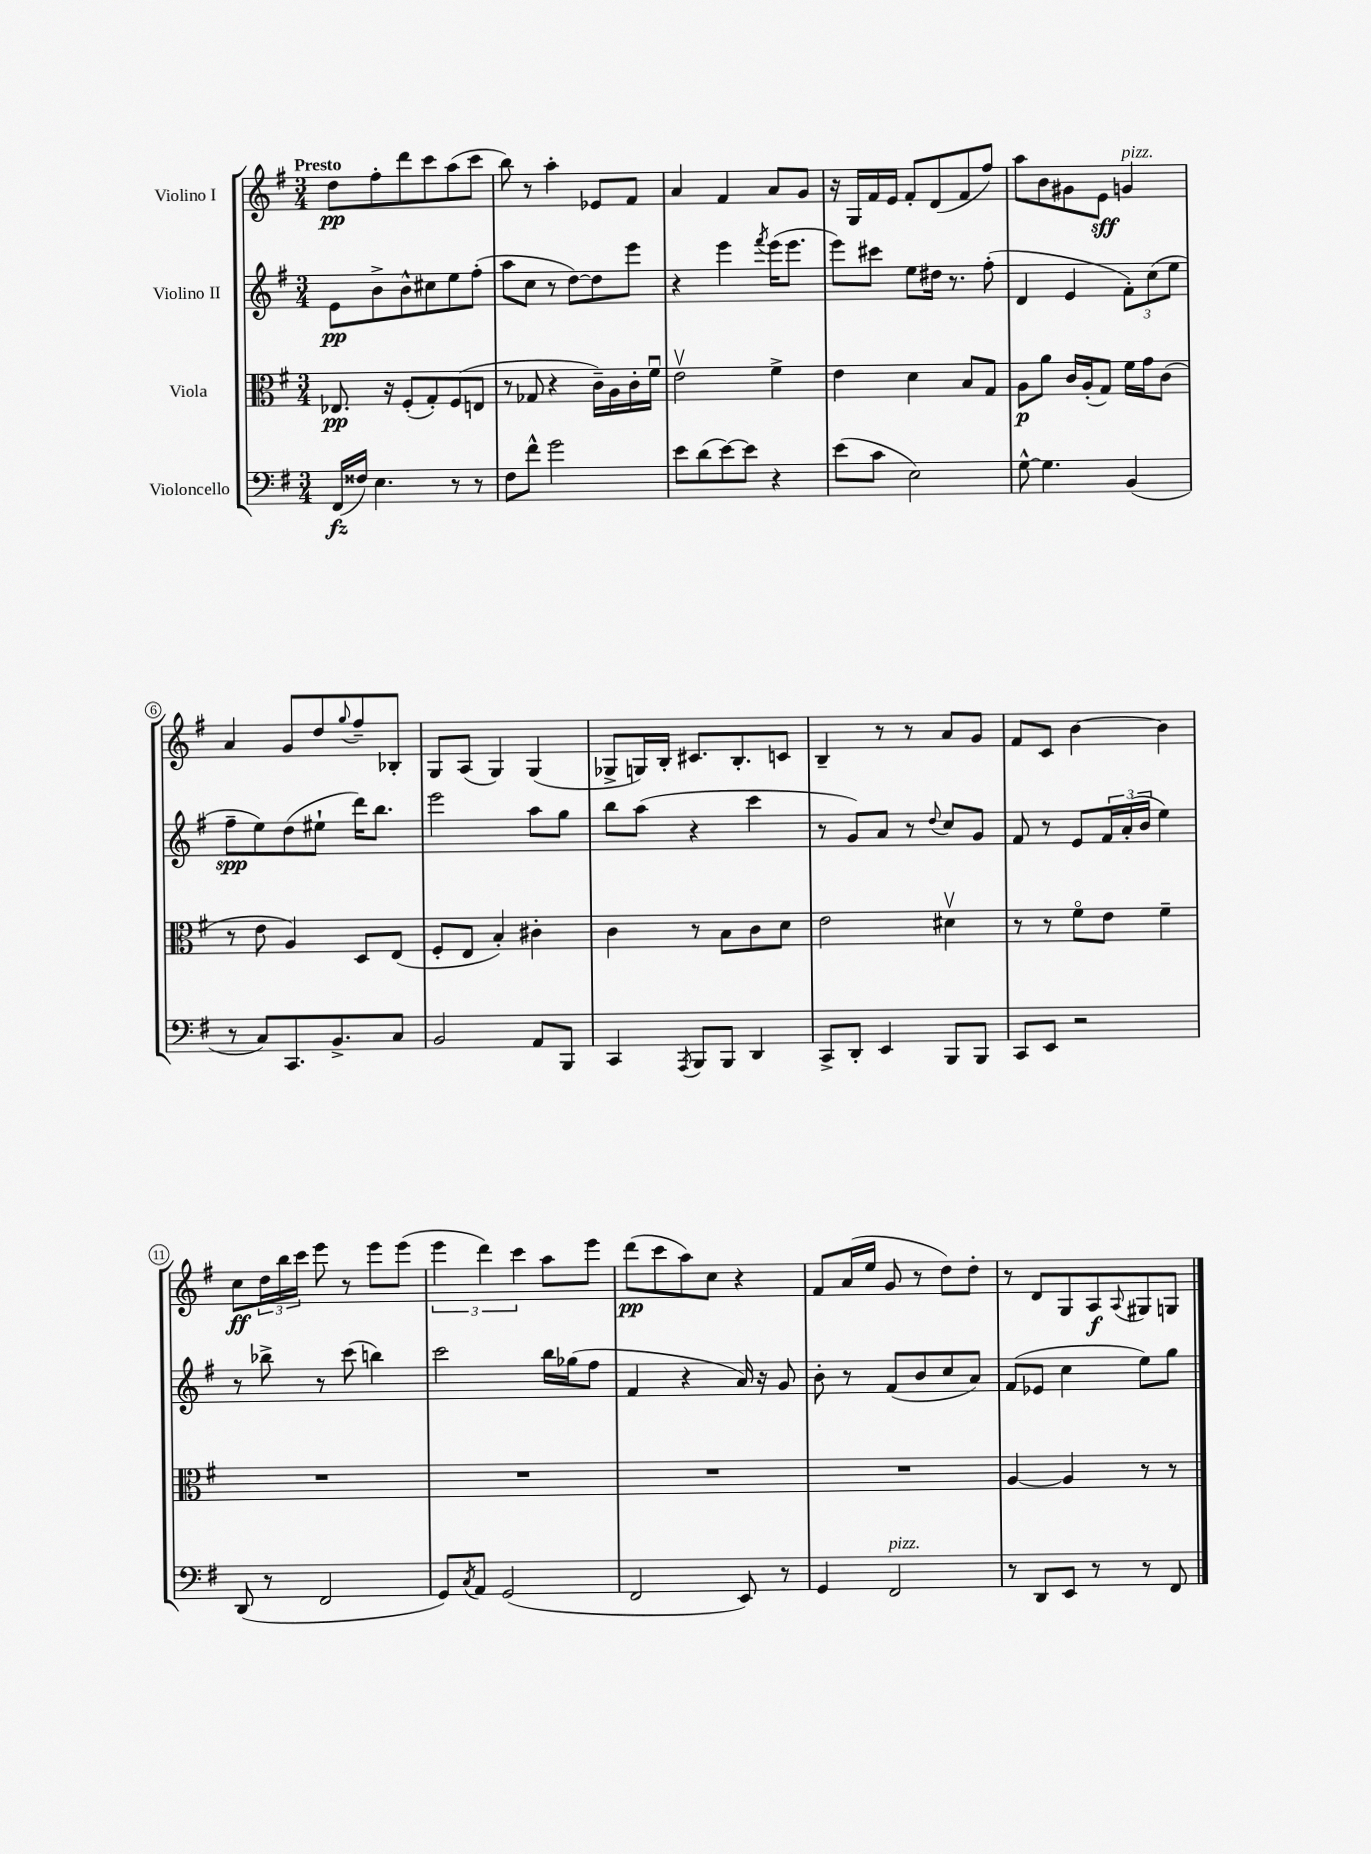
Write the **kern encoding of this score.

**kern	**dynam	**kern	**dynam	**kern	**dynam	**kern	**dynam
*part4	*part4	*part3	*part3	*part2	*part2	*part1	*part1
*staff4	*staff4	*staff3	*staff3	*staff2	*staff2	*staff1	*staff1
*I"Violoncello	*	*I"Viola	*	*I"Violino II	*	*I"Violino I	*
*clefF4	*	*clefC3	*	*clefG2	*	*clefG2	*
*k[f#]	*	*k[f#]	*	*k[f#]	*	*k[f#]	*
*M3/4	*	*M3/4	*	*M3/4	*	*M3/4	*
=1	=1	=1	=1	=1	=1	=1	=1
!	!	!	!	!	!	!LO:TX:a:B:t=Presto	!
(16FF#/LL	fz	8.E-X/	pp	8e\L	pp	8dd\L	pp
16F##X/JJ)	.	.	.	.	.	.	.
4.E\	.	.	.	8b^\	.	8ff#'\	.
.	.	16r	.	.	.	.	.
.	.	(8F#'/L	.	8b^^\	.	8ddd\	.
.	.	8G'/)	.	8cc#X\	.	8ccc\	.
8r	.	(8F#/	.	8ee\	.	(8aa\	.
8r	.	8En/J	.	(8ff#'\J	.	8ccc\J	.
=2	=2	=2	=2	=2	=2	=2	=2
8F#\L	.	8r	.	8aa\L	.	8bb\)	.
8f#^^\J	.	8G-X/	.	8cc\J	.	8r	.
2g\	.	4r	.	8r	.	4aa'\	.
.	.	.	.	[8dd\L)	.	.	.
.	.	16c~\LL)	.	8dd\]	.	8e-X/L	.
.	.	16A\	.	.	.	.	.
.	.	16c'\	.	8eee\J	.	8f#/J	.
.	.	16f#u\JJ	.	.	.	.	.
=3	=3	=3	=3	=3	=3	=3	=3
8e\L	.	2ev\	.	4r	.	4a/	.
(8d\	.	.	.	.	.	.	.
[8e\)	.	.	.	4eee\	.	4f#/	.
8e\J]	.	.	.	.	.	.	.
.	.	.	.	8qfff#/	.	.	.
4r	.	4f#^\	.	(16eee\KL	.	8a/L	.
.	.	.	.	8.eee\J	.	.	.
.	.	.	.	.	.	8g/J	.
=4	=4	=4	=4	=4	=4	=4	=4
(8e\L	.	4e\	.	8eee\L)	.	16r	.
.	.	.	.	.	.	16G/LL	.
8c\J	.	.	.	8ccc#X\J	.	16f#/	.
.	.	.	.	.	.	16e/JJ	.
2E\)	.	4d\	.	8ee\L	.	8f#'/L	.
.	.	.	.	16dd#X\Jk	.	(8d/	.
.	.	.	.	8.r	.	.	.
.	.	8B/L	.	.	.	8f#/	.
.	.	8G/J	.	(8ff#'\	.	8ff#/J)	.
=5	=5	=5	=5	=5	=5	=5	=5
[8G^^\	.	8A\L	p	4d/	.	8aa\L	.
4.G\]	.	8a\J	.	.	.	8b\	.
.	.	16c/LL	.	4e/	.	8g#X\	.
.	.	(16A'/J	.	.	.	.	.
.	.	8G/J)	.	.	.	8e\J	sff
!	!	!	!	!	!	!LO:TX:a:i:t=pizz.	!
(4BB/	.	16f#\LL	.	12f#'\L)	.	4gn/	.
.	.	16g\J	.	.	.	.	.
.	.	.	.	(12cc\	.	.	.
.	.	(8c\J	.	.	.	.	.
.	.	.	.	12ee\J	.	.	.
!!LO:LB:g=z
=6	=6	=6	=6	=6	=6	=6	=6
8r	.	8r	.	8ff#~\L	spp	4a/	.
8C/L)	.	8e\	.	8ee\)	.	.	.
8.CC/	.	4A/)	.	(8dd\	.	8g/L	.
.	.	.	.	8ee#X`\J	.	8dd/	.
8.BB^/	.	.	.	.	.	.	.
.	.	.	.	.	.	8qqgg/	.
.	.	8D/L	.	16ddd\KL)	.	8ff#~/	.
.	.	.	.	8.bb\J	.	.	.
8C/J	.	(8E/J	.	.	.	8B-X'/J	.
=7	=7	=7	=7	=7	=7	=7	=7
2BB/	.	8F#'/L	.	2eee\	.	8G/L	.
.	.	8E/J	.	.	.	(8A/J	.
.	.	4B'/)	.	.	.	4G/)	.
8AA/L	.	4c#X'\	.	8aa\L	.	(4G/	.
8BBB/J	.	.	.	8gg\J	.	.	.
=8	=8	=8	=8	=8	=8	=8	=8
4CC/	.	4c\	.	8bb\L	.	8G-X^/L	.
.	.	.	.	(8aa\J	.	16Gn/L)	.
.	.	.	.	.	.	16B'/JJ	.
8qAAA/	.	.	.	.	.	.	.
8BBB/L	.	8r	.	4r	.	8.c#X/L	.
8BBB/J	.	8B\L	.	.	.	.	.
.	.	.	.	.	.	8.B'/	.
4DD/	.	8c\	.	4ccc\	.	.	.
.	.	8d\J	.	.	.	8cn/J	.
=9	=9	=9	=9	=9	=9	=9	=9
8CC^/L	.	2e\	.	8r	.	4B~/	.
8DD'/J	.	.	.	8g/L)	.	.	.
4EE/	.	.	.	8a/J	.	8r	.
.	.	.	.	8r	.	8r	.
.	.	.	.	8qqdd/	.	.	.
8BBB/L	.	4d#Xv\	.	8cc/L	.	8a/L	.
8BBB/J	.	.	.	8g/J	.	8g/J	.
=10	=10	=10	=10	=10	=10	=10	=10
8CC/L	.	8r	.	8f#/	.	8f#/L	.
8EE/J	.	8r	.	8r	.	8c/J	.
2r	.	8f#\L	.	8e/L	.	[4b\	.
.	.	8e\J	.	24f#/L	.	.	.
.	.	.	.	(24a'/	.	.	.
.	.	.	.	24b/JJ	.	.	.
.	.	4f#~\	.	4ee\)	.	4b\]	.
!!LO:LB:g=z
=11	=11	=11	=11	=11	=11	=11	=11
(8DD/	.	2.r	.	8r	.	8cc\L	ff
8r	.	.	.	8bb-X^\	.	24dd\L	.
.	.	.	.	.	.	24bb\	.
.	.	.	.	.	.	24ccc\JJ	.
2FF#/	.	.	.	8r	.	8eee\	.
.	.	.	.	(8ccc\	.	8r	.
.	.	.	.	4bbn\)	.	8eee\L	.
.	.	.	.	.	.	(8eee\J	.
=12	=12	=12	=12	=12	=12	=12	=12
8GG/L)	.	2.r	.	2ccc\	.	6eee\	.
8qC/	.	.	.	.	.	.	.
8AA/J	.	.	.	.	.	.	.
.	.	.	.	.	.	6ddd\)	.
(2GG/	.	.	.	.	.	.	.
.	.	.	.	.	.	6ccc\	.
.	.	.	.	16bb\LL	.	8aa\L	.
.	.	.	.	(16gg-X\J	.	.	.
.	.	.	.	8ff#\J	.	8eee\J	.
=13	=13	=13	=13	=13	=13	=13	=13
2FF#/	.	2.r	.	4f#/	.	(8ddd\L	pp
.	.	.	.	.	.	8ccc\	.
.	.	.	.	4r	.	8aa\)	.
.	.	.	.	.	.	8cc\J	.
8EE/)	.	.	.	16a/)	.	4r	.
.	.	.	.	16r	.	.	.
8r	.	.	.	8g/	.	.	.
=14	=14	=14	=14	=14	=14	=14	=14
4GG/	.	2.r	.	8b'\	.	8f#/L	.
.	.	.	.	8r	.	(16a/L	.
.	.	.	.	.	.	16ee/JJ	.
!LO:TX:a:i:t=pizz.	!	!	!	!	!	!	!
2FF#/	.	.	.	(8f#/L	.	8g/	.
.	.	.	.	8b/	.	8r	.
.	.	.	.	8cc/	.	8dd\L)	.
.	.	.	.	8a/J)	.	8dd'\J	.
=15	=15	=15	=15	=15	=15	=15	=15
8r	.	[4A/	.	(8f#/L	.	8r	.
8DD/L	.	.	.	8e-X/J	.	8d/L	.
8EE/J	.	4A/]	.	4cc\	.	8G/	.
8r	.	.	.	.	.	8A/	f
.	.	.	.	.	.	8qqA/	.
8r	.	8r	.	8ee\L)	.	8G#X/	.
8FF#/	.	8r	.	8gg\J	.	8Gn/J	.
==	==	==	==	==	==	==	==
*-	*-	*-	*-	*-	*-	*-	*-
